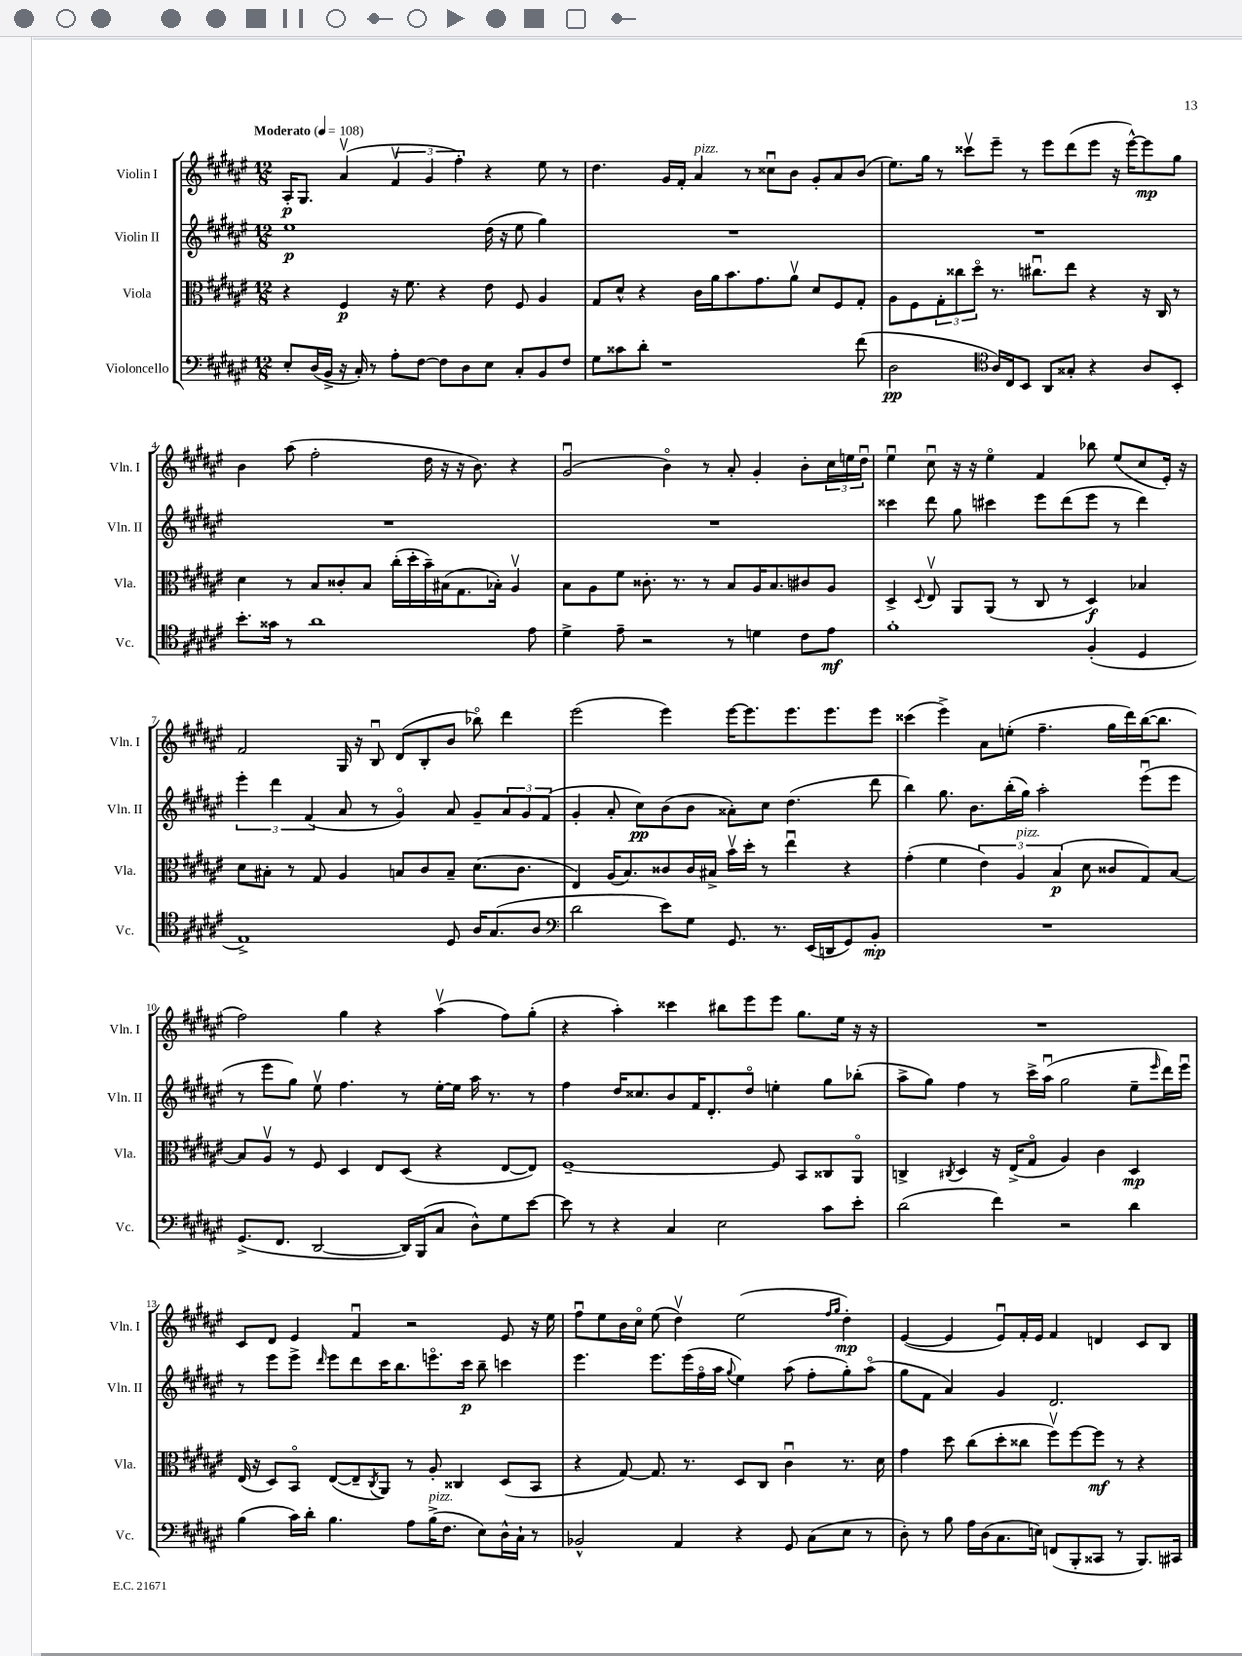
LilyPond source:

<<
\new StaffGroup <<
\new Staff = "s0" \with { instrumentName = "Violin I" shortInstrumentName = "Vln. I" } {
    \clef treble \key fis \major \numericTimeSignature \time 12/8 \tempo "Moderato" 4 = 108
    ais16-.\p gis8. ais'4\upbow( \tuplet 3/2 { fis'4\upbow gis'4 fis''4-.) } r4 eis''8 r8 |
    dis''4. gis'16 fis'16-. ais'4^\markup { \italic "pizz." } r8 cisis''8\downbow b'8 gis'8-. ais'8 b'8( |
    eis''8.) gis''16 r8 cisis'''8\upbow eis'''8-- r8 eis'''8 dis'''8( eis'''8 r16 eis'''16~-^) eis'''8\mp gis''8 |
    b'4 ais''8( fis''2-. dis''16 r16 r16 b'8.) r4 |
    gis'2\downbow( b'4\flageolet) r8 ais'8-. gis'4-. b'8-. \tuplet 3/2 { cis''16 e''16 dis''16\downbow } |
    eis''4\downbow cis''8\downbow r16 r16 eis''4\flageolet fis'4 bes''8 eis''8( cis''8 eis'16-.) r16 |
    fis'2 gis16 r16 b8\downbow dis'8( b8-. b'8 bes''8\flageolet) dis'''4 |
    eis'''2( eis'''4) eis'''16~ eis'''8. eis'''8. eis'''8. eis'''8 |
    cisis'''4( eis'''4->) ais'8 e''8-.( fis''4.-- gis''16 dis'''16) b''16~( b''8. |
    fis''2) gis''4 r4 ais''4\upbow( fis''8) gis''8-.( |
    r4 ais''4-.) cisis'''4 bis''8 eis'''8 eis'''8 gis''8. eis''16 r16 r16 |
    R1. |
    cis'8 dis'8 eis'4 fis'4\downbow r2 eis'8 r16 eis''16 |
    fis''8\downbow eis''8 b'16 cis''16\flageolet eis''8( dis''4\upbow) eis''2( \grace { fis''16 gis''16 } dis''4-.\mp) |
    eis'4~( eis'4 eis'8\downbow) fis'16-. eis'16 fis'4 d'4 cis'8 b8 \bar "|." |
}
\new Staff = "s1" \with { instrumentName = "Violin II" shortInstrumentName = "Vln. II" } {
    \clef treble \key fis \major \numericTimeSignature \time 12/8
    eis''1\p dis''16( r16 eis''8 gis''4) |
    R1. |
    R1. |
    R1. |
    R1. |
    cisis'''4 dis'''8 gis''8 cis'''4 eis'''8 dis'''8( eis'''8 r8 dis'''4) |
    \tuplet 3/2 { eis'''4-. dis'''4 fis'4( } ais'8 r8 gis'4\flageolet) ais'8 gis'8-- \tuplet 3/2 { ais'8 gis'8 fis'8( } |
    gis'4-. ais'8-. cis''8\pp) b'8( b'8 aisis'8-.) cis''8 dis''4.( dis'''8 |
    b''4) gis''8. b'8. b''16-.( gis''16) ais''2-. eis'''8\downbow( eis'''8 |
    r8 eis'''8 gis''8) eis''8\upbow fis''4. r8 eis''16~-. eis''16 ais''16 r8. r8 |
    fis''4 dis''16 cisis''8. b'8 fis'16 dis'8.-. dis''8\flageolet e''4-. gis''8 bes''8-.( |
    ais''8-> gis''8) fis''4 r8 cis'''16-> ais''16\downbow( gis''2 eis''8-- \grace { eis'''16 } dis'''16) eis'''16\downbow |
    r8 eis'''8 eis'''8-> \grace { dis'''16 } eis'''8 dis'''8 cis'''16 b''8. e'''8.\flageolet cis'''16\p b''8-- c'''4 |
    eis'''4. eis'''8. eis'''16( fis''16\flageolet ais''16 \appoggiatura { gis''8 } eis''4) ais''8( fis''8-. gis''8-.) ais''8\flageolet( |
    gis''8 fis'8 ais'4) gis'4 dis'2. \bar "|." |
}
\new Staff = "s2" \with { instrumentName = "Viola" shortInstrumentName = "Vla." } {
    \clef alto \key fis \major \numericTimeSignature \time 12/8
    r4 fis4\p r16 fis'8. r4 eis'8 fis8 ais4 |
    gis8 dis'8-^ r4 cis'16 ais'16 b'8. gis'8. ais'8\upbow dis'8 fis8 gis8-. |
    ais8 fis8 \tuplet 3/2 { gis8-. cisis''8 dis''8\flageolet } r8. cis''8.\downbow eis''8 r4 r16 cis16 r8 |
    dis'4 r8 b8 cisis'8-. b8 cis''16-.( dis''16-. b'16--) bis16( gis8. bes16-.) ais4\upbow |
    b8 ais8 fis'8 cisis'8.-. r8. r8 b8 ais16 b8. cis'8 ais8 |
    dis4-> \appoggiatura { dis8 } eis8\upbow ais,8 ais,8( r8 cis8 r8 dis4\f) bes4 |
    dis'8 bis8-. r8 gis8 ais4 b8 cis'8 b8-- dis'8.( cis'8. |
    eis4) ais16( b8.) cisis'8 cisis'16 bis16-> b'16\upbow dis''16-. r8 eis''4\downbow r4 |
    gis'4-.( fis'4 \tuplet 3/2 { eis'4) ais4^\markup { \italic "pizz." } b4\p( } dis'8 cisis'8 gis8) b8~ |
    b8 ais8\upbow r8 fis8 dis4 eis8 dis8( r4 eis8~ eis8) |
    fis1~-- fis8 b,8 cisis8 ais,8\flageolet |
    c4-> \acciaccatura { cis8 } dis4 r16 eis16->( gis8\flageolet ais4) cis'4 dis4\mp |
    eis16( r16 dis8) b,8\flageolet eis8~( eis8-- \acciaccatura { cis8 } ais,8) r8 ais8-. cisis4 dis8( b,8 |
    r4 gis8~) gis8. r8. dis8 cis8 cis'4\downbow r8. dis'16 |
    gis'4 dis''8 cis''8( dis''8-. cisis''8 fis''8\upbow) fis''8~ fis''8\mf r8 r4 \bar "|." |
}
\new Staff = "s3" \with { instrumentName = "Violoncello" shortInstrumentName = "Vc." } {
    \clef bass \key fis \major \numericTimeSignature \time 12/8
    eis8-. dis16( b,16-> r16 cis16-.) r8 ais8-. fis8~ fis8 dis8 eis8 cis8-. b,8 fis8 |
    gis8 cisis'8 dis'8-. r1 fis'8( |
    dis2\pp \clef tenor ais16) cis16 b,8 ais,8 gisis8-. r4 ais8 b,8-. |
    b'8.-. gisis'16 r8 ais'1 eis'8 |
    dis'4-> eis'8-- r2 r8 d'4 cis'8 eis'8\mf |
    fis'1-. fis4-.( dis4 |
    eis1->) dis8 ais16 gis8.( ais8 |
    \clef bass dis'2 eis'8) gis8 gis,8. r8. eis,16( d,16 gis,8) b,8-.\mp |
    R1. |
    gis,8.->( fis,8. dis,2~ dis,16) b,,16( cis8 dis8-^) gis8 eis'8~ |
    eis'8 r8 r4 cis4 eis2 cis'8 eis'8-. |
    dis'2( fis'4) r2 dis'4 |
    b4( cis'16) dis'16-. b4. ais8 b16->^\markup { \italic "pizz." }( fis8. eis8) dis16-^ cis16-! r8 |
    bes,2-^ ais,4 r4 gis,8 cis8( eis8 r8 |
    dis8-.) r8 b8 ais16 dis16( cis8. e16) f,8( b,,8-. cisis,8 r8 b,,8.) cis,16 \bar "|." |
}
>>
>>
